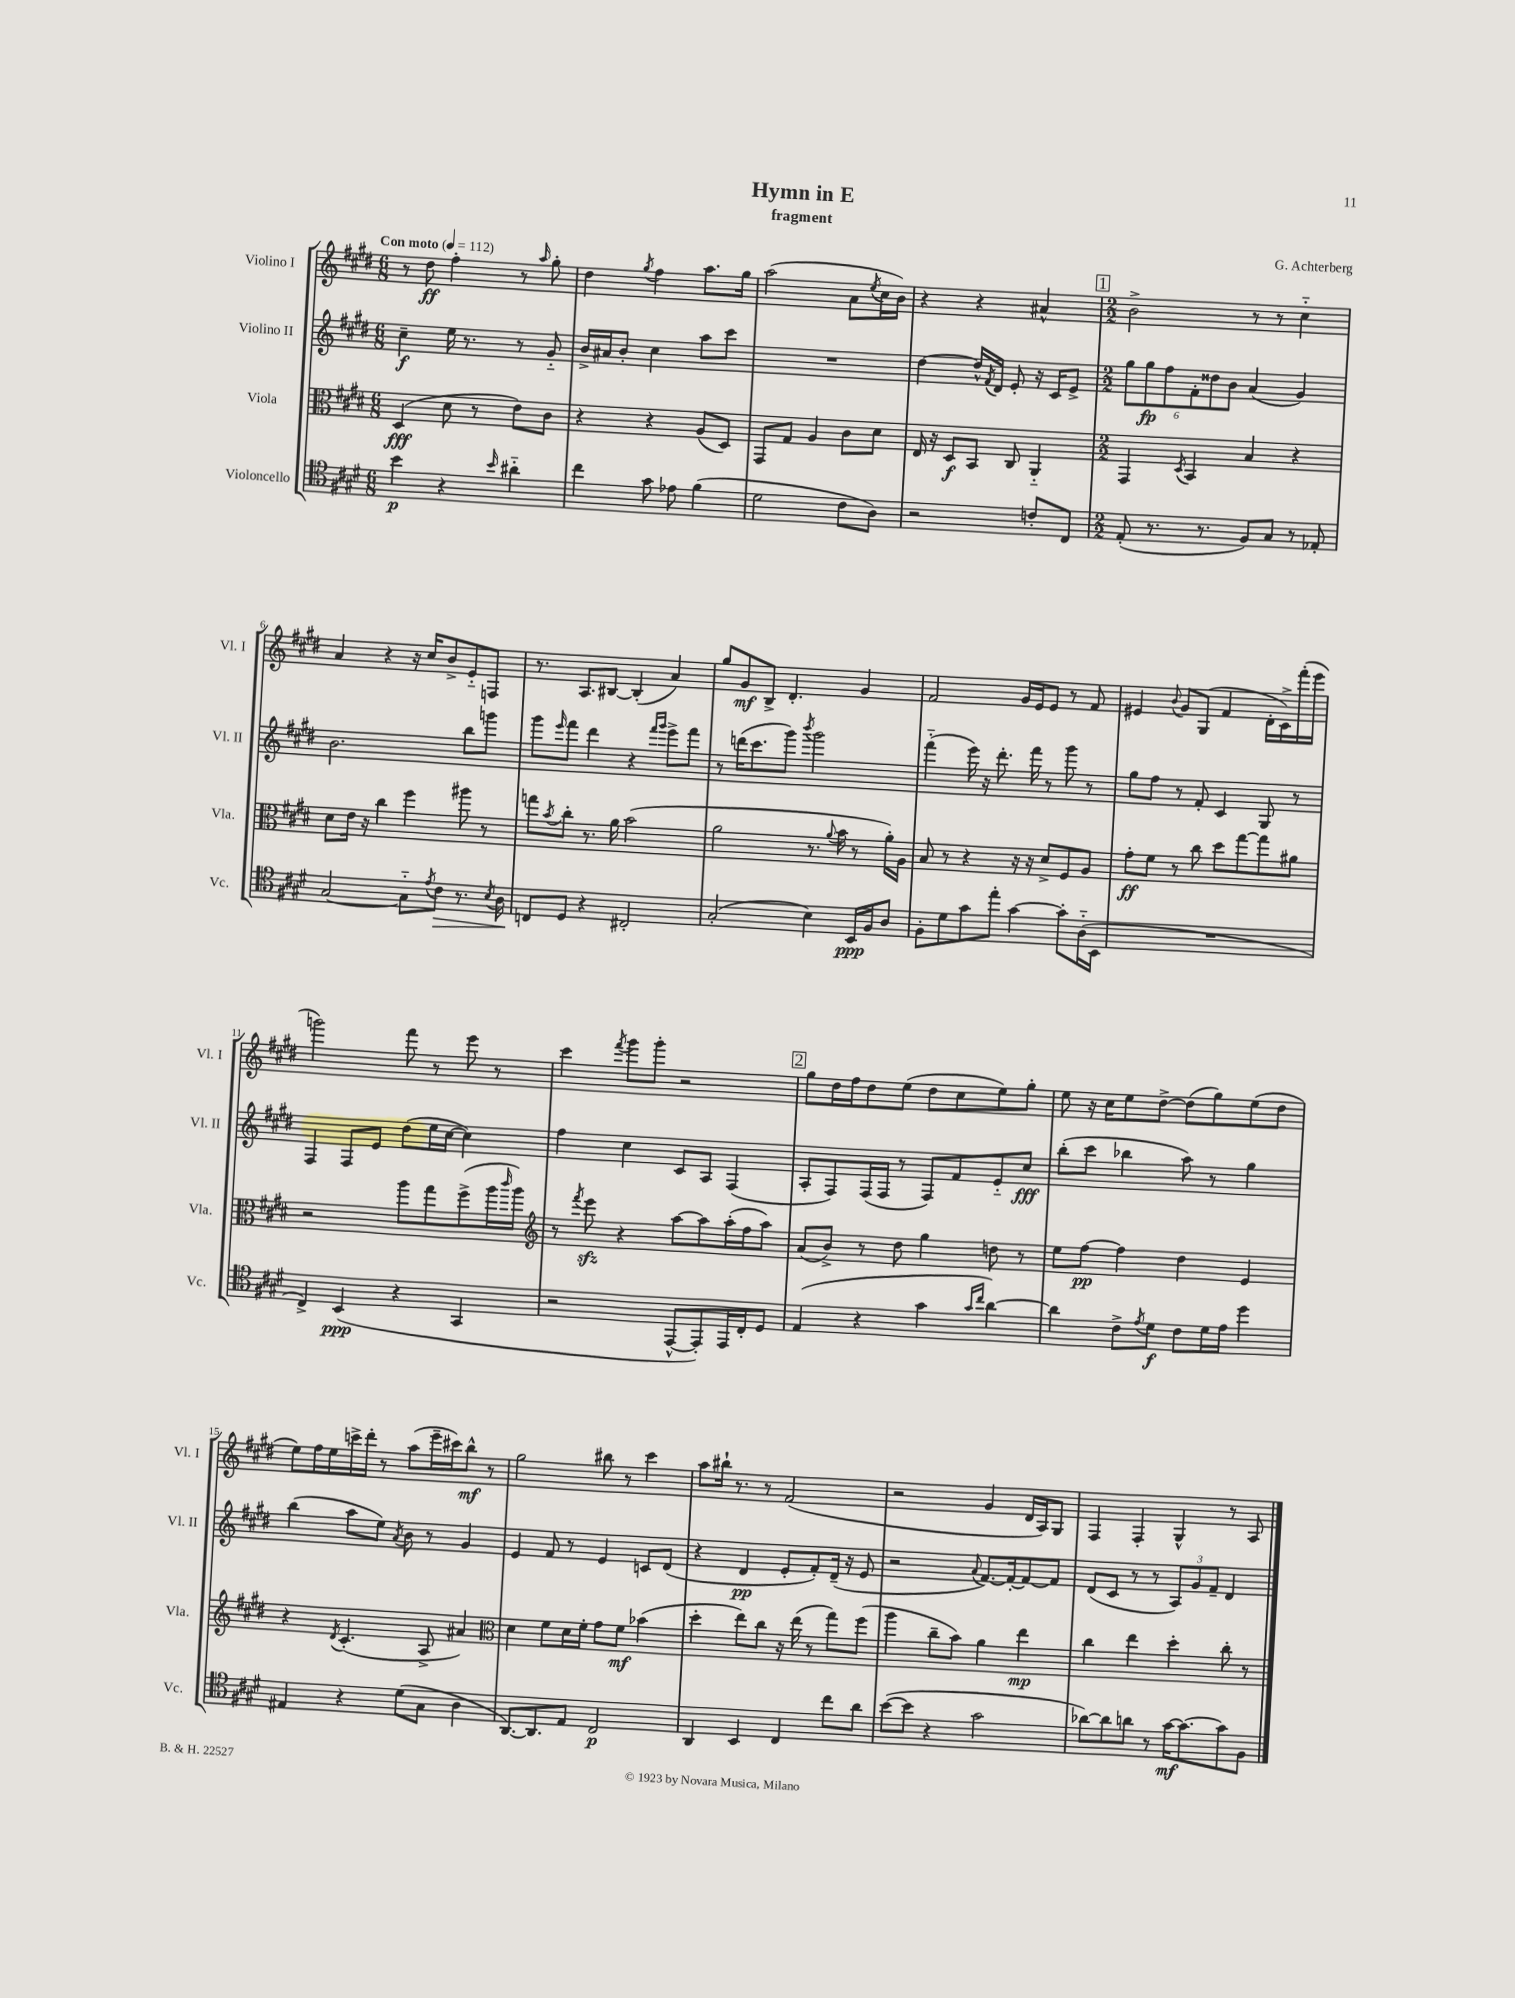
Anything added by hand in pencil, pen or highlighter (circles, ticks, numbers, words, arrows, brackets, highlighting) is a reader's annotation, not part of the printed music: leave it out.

**kern	**dynam	**kern	**dynam	**kern	**dynam	**kern	**dynam
*part4	*part4	*part3	*part3	*part2	*part2	*part1	*part1
*staff4	*staff4	*staff3	*staff3	*staff2	*staff2	*staff1	*staff1
*I"Violoncello	*	*I"Viola	*	*I"Violino II	*	*I"Violino I	*
*I'Vc.	*	*I'Vla.	*	*I'Vl. II	*	*I'Vl. I	*
*clefC4	*	*clefC3	*	*clefG2	*	*clefG2	*
*k[f#c#g#d#]	*	*k[f#c#g#d#]	*	*k[f#c#g#d#]	*	*k[f#c#g#d#]	*
*M6/8	*	*M6/8	*	*M6/8	*	*M6/8	*
*MM112	*	*MM112	*	*MM112	*	*MM112	*
=1	=1	=1	=1	=1	=1	=1	=1
!	!	!	!	!	!	!LO:TX:a:B:t=Con moto	!
4b\	p	(4D#/	fff	4cc#~\	f	8r	.
.	.	.	.	.	.	8dd#\	ff
4r	.	8d#\	.	16ee\	.	4ff#'\	.
.	.	.	.	8.r	.	.	.
.	.	8r	.	.	.	.	.
16qqb/	.	.	.	.	.	.	.
4a#X\	.	8e\L)	.	8r	.	8r	.
.	.	.	.	.	.	16qqaa/	.
.	.	8c#\J	.	8g#/	.	8gg#'\	.
=2	=2	=2	=2	=2	=2	=2	=2
4cc#\	.	4r	.	16b^/LL	.	4dd#\	.
.	.	.	.	16a#X/J	.	.	.
.	.	.	.	8b'/J	.	.	.
.	.	.	.	.	.	8qgg#/	.
8g#\	.	4r	.	4cc#\	.	4ff#\	.
8e-X\	.	.	.	.	.	.	.
(4f#\	.	(8A/L	.	8aa\L	.	8.aa\L	.
.	.	8D#/J)	.	8ccc#\J	.	.	.
.	.	.	.	.	.	16gg#\Jk	.
=3	=3	=3	=3	=3	=3	=3	=3
2d#\	.	8GG#/L	.	2.r	.	(2aa\	.
.	.	8G#/J	.	.	.	.	.
.	.	4A/	.	.	.	.	.
8c#\L	.	8c#\L	.	.	.	8a\L	.
.	.	.	.	.	.	8qee/	.
8A\J)	.	8d#\J	.	.	.	16cc#\L	.
.	.	.	.	.	.	16b\JJ)	.
=4	=4	=4	=4	=4	=4	=4	=4
2r	.	16E/	.	[4dd#\	.	4r	.
.	.	16r	.	.	.	.	.
.	.	8D#/L	f	.	.	.	.
.	.	8BB/J	.	16dd#^^/LL]	.	4r	.
.	.	.	.	8qf#/	.	.	.
.	.	.	.	16d#/JJ	.	.	.
.	.	8C#/	.	8e'/	.	.	.
8cn'/L	.	4AA/	.	16r	.	4a#X^^/	.
.	.	.	.	16c#/KL	.	.	.
8C#/J	.	.	.	8e^/J	.	.	.
!!LO:REH:place=s1:t=1
=5	=5	=5	=5	=5	=5	=5	=5
*M2/2	*	*M2/2	*	*M2/2	*	*M2/2	*
(8E'/	.	4GG#/	.	12gg#\L	.	2b^\	.
.	.	.	.	12gg#\	fp	.	.
8.r	.	.	.	.	.	.	.
.	.	.	.	12ff#\	.	.	.
.	.	8qD#/	.	.	.	.	.
.	.	4BB/	.	12f#'\	.	.	.
8.r	.	.	.	.	.	.	.
.	.	.	.	12dd##X\	.	.	.
.	.	.	.	12b\J	.	.	.
8F#/L)	.	4B/	.	(4a/	.	8r	.
8G#/J	.	.	.	.	.	8r	.
8r	.	4r	.	4g#/)	.	4cc#\	.
8E-X'/	.	.	.	.	.	.	.
!!LO:LB:g=z
=6	=6	=6	=6	=6	=6	=6	=6
[2G#/	.	8d#\L	.	2.b\	.	4a/	.
.	.	16e\Jk	.	.	.	.	.
.	.	16r	.	.	.	.	.
.	.	4cc#\	.	.	.	4r	.
8G#\L]	.	4ff#\	.	.	.	16r	.
.	.	.	.	.	.	16cc#/KL	.
8qe/	.	.	.	.	.	.	.
!	!LO:HP:b	!	!	!	!	!	!
8c#\J	>	.	.	.	.	8b^/	.
8.r	.	8aa#X\	.	8bb\L	.	8e/	.
.	.	8r	.	8gggn\J	.	8Fn/J	.
8qB/	.	.	.	.	.	.	.
16A\	.	.	.	.	.	.	.
=7	=7	=7	=7	=7	=7	=7	=7
8Cn/L	.	8ggn\L	.	8ggg#\L	.	8.r	.
.	.	8qb/	.	16qqeee/	.	.	.
8D#/J	]	8cc#'\J	.	8fff#\J	.	.	.
.	.	.	.	.	.	8.A/L	.
4r	.	8.r	.	4ddd#\	.	.	.
.	.	.	.	.	.	[8B#X/J	.
.	.	16a\	.	.	.	.	.
2C#X'/	.	(2b\	.	4r	.	(4B#'/]	.
.	.	.	.	16qqfff#/LL	.	.	.
.	.	.	.	16qqggg#/JJ	.	.	.
.	.	.	.	8eee^\L	.	4a/)	.
.	.	.	.	8fff#\J	.	.	.
=8	=8	=8	=8	=8	=8	=8	=8
(2G#'/	.	2a\	.	8r	.	8gg#/L	.
.	.	.	.	(16dddn\KL	.	8g#/	mf
.	.	.	.	8.ccc#\	.	.	.
.	.	.	.	.	.	8B^/J	.
.	.	.	.	8ggg#\J)	.	4.d#'/	.
.	.	.	.	8qbbb/	.	.	.
4B\)	.	8.r	.	2ggg#\	.	.	.
.	.	8qqa/	.	.	.	.	.
.	.	16b\	.	.	.	.	.
16BB/LL	ppp	8r	.	.	.	4g#/	.
16F#/J	.	.	.	.	.	.	.
8A/J	.	16a'\LL)	.	.	.	.	.
.	.	16A\JJ	.	.	.	.	.
=9	=9	=9	=9	=9	=9	=9	=9
8F#'\L	.	8B/	.	(4fff#\	.	2f#/	.
8d#\	.	8r	.	.	.	.	.
8g#\	.	4r	.	16eee\)	.	.	.
.	.	.	.	16r	.	.	.
8ee'\J	.	.	.	8.ddd#'\	.	.	.
[4g#\	.	16r	.	.	.	16g#/LL	.
.	.	16r	.	16fff#\	.	16e/J	.
.	.	8d#^/L	.	8r	.	8e/J	.
8g#'\L]	.	8F#/	.	8ggg#\	.	8r	.
(16A\L	.	8A/J	.	8r	.	8f#/	.
16BB\JJ	.	.	.	.	.	.	.
=10	=10	=10	=10	=10	=10	=10	=10
1r	.	8g#'\L	ff	8gg#\L	.	4e#X/	.
.	.	8f#\J	.	8ff#\J	.	.	.
.	.	.	.	.	.	8qqb/	.
.	.	8r	.	8r	.	8g#/L	.
.	.	8cc#\	.	8f#'/	.	(8G#/J	.
.	.	8dd#\L	.	4c#/	.	4f#/	.
.	.	[8gg#\	.	.	.	.	.
.	.	8gg#\]	.	8G#/	.	16d#'\LL	.
.	.	.	.	.	.	16c#^\)	.
.	.	8a#X\J	.	8r	.	(16fff#'\	.
.	.	.	.	.	.	16eee\JJ	.
!!LO:LB:g=z
=11	=11	=11	=11	=11	=11	=11	=11
4C#^/)	.	2r	.	4F#/	.	2gggn\)	.
(4BB/	ppp	.	.	8F#/L	.	.	.
.	.	.	.	8e/J	.	.	.
4r	.	8aa\L	.	(8dd#\L	.	8fff#\	.
.	.	8gg#\	.	16ee\L	.	8r	.
.	.	.	.	[16cc#\JJ	.	.	.
4GG#/	.	(8ff#^\	.	4cc#\])	.	8eee\	.
.	.	16aa\L	.	.	.	8r	.
.	.	16qqccc#/	.	.	.	.	.
.	.	16aa\JJ)	.	.	.	.	.
=12	=12	=12	=12	=12	=12	=12	=12
*	*	*clefG2	*	*	*	*	*
2r	.	8r	.	4ff#\	.	4ccc#\	.
.	.	8qfff#/	.	.	.	.	.
.	.	8eeezz\	.	.	.	.	.
.	.	.	.	.	.	8qfff#/	.
.	.	4r	.	4cc#\	.	8ggg#\L	.
.	.	.	.	.	.	8ggg#'\J	.
[8EE^^/L	.	[8aa\L	.	8c#/L	.	2r	.
8EE'/])	.	8aa\]	.	8A/J	.	.	.
16EE/L	.	(16aa'\L	.	(4F#/	.	.	.
16C#'/J	.	16ff#\J	.	.	.	.	.
8D#/J	.	8aa\J)	.	.	.	.	.
!!LO:REH:place=s1:t=2
=13	=13	=13	=13	=13	=13	=13	=13
(4E/	.	(8a/L	.	8A'/L	.	8gg#\L	.
.	.	8b^/J)	.	8F#/)	.	16dd#\L	.
.	.	.	.	.	.	16ff#\J	.
4r	.	8r	.	(16F#/L	.	8dd#\	.
.	.	.	.	16F#/JJ	.	.	.
.	.	8dd#\	.	8r	.	(8ee\J	.
4g#\	.	4gg#\	.	8F#/L)	.	8dd#\L	.
.	.	.	.	8f#/	.	8cc#\	.
16qqg#/LL	.	.	.	.	.	.	.
16qqcc#/JJ	.	.	.	.	.	.	.
[4a\)	.	8ddn\	.	8e/	.	8ee\)	.
.	.	8r	.	8cc#/J	fff	8gg#'\J	.
=14	=14	=14	=14	=14	=14	=14	=14
4a\]	.	8ee\L	.	(8bb'\L	.	8ee\	.
.	.	[8ff#\J	pp	8ccc#\J	.	16r	.
.	.	.	.	.	.	16cc#\KL	.
8c#^\L	.	4ff#\]	.	4bb-X\	.	8ee\	.
8qe/	.	.	.	.	.	.	.
8d#\J	f	.	.	.	.	[8dd#^\J	.
8c#\L	.	4dd#\	.	8aa\)	.	(8dd#\L]	.
16d#\L	.	.	.	8r	.	8gg#\)	.
16e\JJ	.	.	.	.	.	.	.
4dd#\	.	4e/	.	4gg#\	.	(8ee\	.
.	.	.	.	.	.	8dd#\J	.
!!LO:LB:g=z
=15	=15	=15	=15	=15	=15	=15	=15
4E#X/	.	4r	.	(4bb\	.	8ee\L)	.
.	.	.	.	.	.	16ff#\L	.
.	.	.	.	.	.	16ee\	.
.	.	8qd#/	.	.	.	.	.
4r	.	(4.c#'/	.	8aa\L	.	16cccn^\	.
.	.	.	.	.	.	16ddd#'\JJ	.
.	.	.	.	8ee\J)	.	8r	.
.	.	.	.	8qa/	.	.	.
(8d#\L	.	.	.	8b\	.	(8aa\L	.
8G#\J	.	8A^/	.	8r	.	16eee~\L	.
.	.	.	.	.	.	16ccc#X\J)	.
4A\	.	4a#X/)	.	4g#/	.	8bb^^\J	mf
.	.	.	.	.	.	8r	.
=16	=16	=16	=16	=16	=16	=16	=16
*	*	*clefC3	*	*	*	*	*
[8.AA/L)	.	4d#\	.	4e/	.	2gg#\	.
8.AA/]	.	.	.	.	.	.	.
.	.	8f#\L	.	8f#/	.	.	.
8E/J	.	16d#\L	.	8r	.	.	.
.	.	16f#'\JJ	.	.	.	.	.
2C#/	p	8g#\L	.	4e/	.	8bb#X\	.
.	.	8f#\J	mf	.	.	8r	.
.	.	(4b-X\	.	8cn/L	.	4ccc#\	.
.	.	.	.	(8d#/J	.	.	.
=17	=17	=17	=17	=17	=17	=17	=17
4AA/	.	4dd#'\	.	4r	.	8aa\L	.
.	.	.	.	.	.	16bb#X`\Jk	.
.	.	.	.	.	.	8.r	.
4BB/	.	8ee\L)	.	4d#/	pp	.	.
.	.	8cc#\J	.	.	.	8r	.
4C#/	.	16r	.	8e'/L	.	(2f#/	.
.	.	(16ee\	.	.	.	.	.
.	.	8r	.	8f#'/)	.	.	.
8cc#\L	.	8gg#\L)	.	(16d#~/Jk	.	.	.
.	.	.	.	16r	.	.	.
8a\J	.	(8ff#\J	.	8e/	.	.	.
=18	=18	=18	=18	=18	=18	=18	=18
([8b\L	.	4aa\	.	2r	.	2r	.
8b\J]	.	.	.	.	.	.	.
4r	.	8cc#~\L	.	.	.	.	.
.	.	8b\J)	.	.	.	.	.
.	.	.	.	8qqa/	.	.	.
2g#\	.	4a\	.	[8.f#/L)	.	4g#/	.
.	.	.	.	16f#'/k_	.	.	.
.	.	4ee\	mp	8f#/_	.	16d#/LL	.
.	.	.	.	.	.	16A/J)	.
.	.	.	.	8f#/J]	.	8G#/J	.
=19	=19	=19	=19	=19	=19	=19	=19
[8a-X\L)	.	4cc#\	.	(8d#/L	.	4F#/	.
8a-\]	.	.	.	8c#/J	.	.	.
8an\J	.	4ee\	.	8r	.	4F#'/	.
8r	.	.	.	8r	.	.	.
[16g#\KL	mf	4dd#'\	.	12A/L)	.	4G#^^/	.
8.g#\_	.	.	.	.	.	.	.
.	.	.	.	12g#/	.	.	.
.	.	.	.	12f#~/J	.	.	.
8g#\]	.	8cc#'\	.	4d#/	.	8r	.
8F#\J	.	8r	.	.	.	8A/	.
==	==	==	==	==	==	==	==
*-	*-	*-	*-	*-	*-	*-	*-
